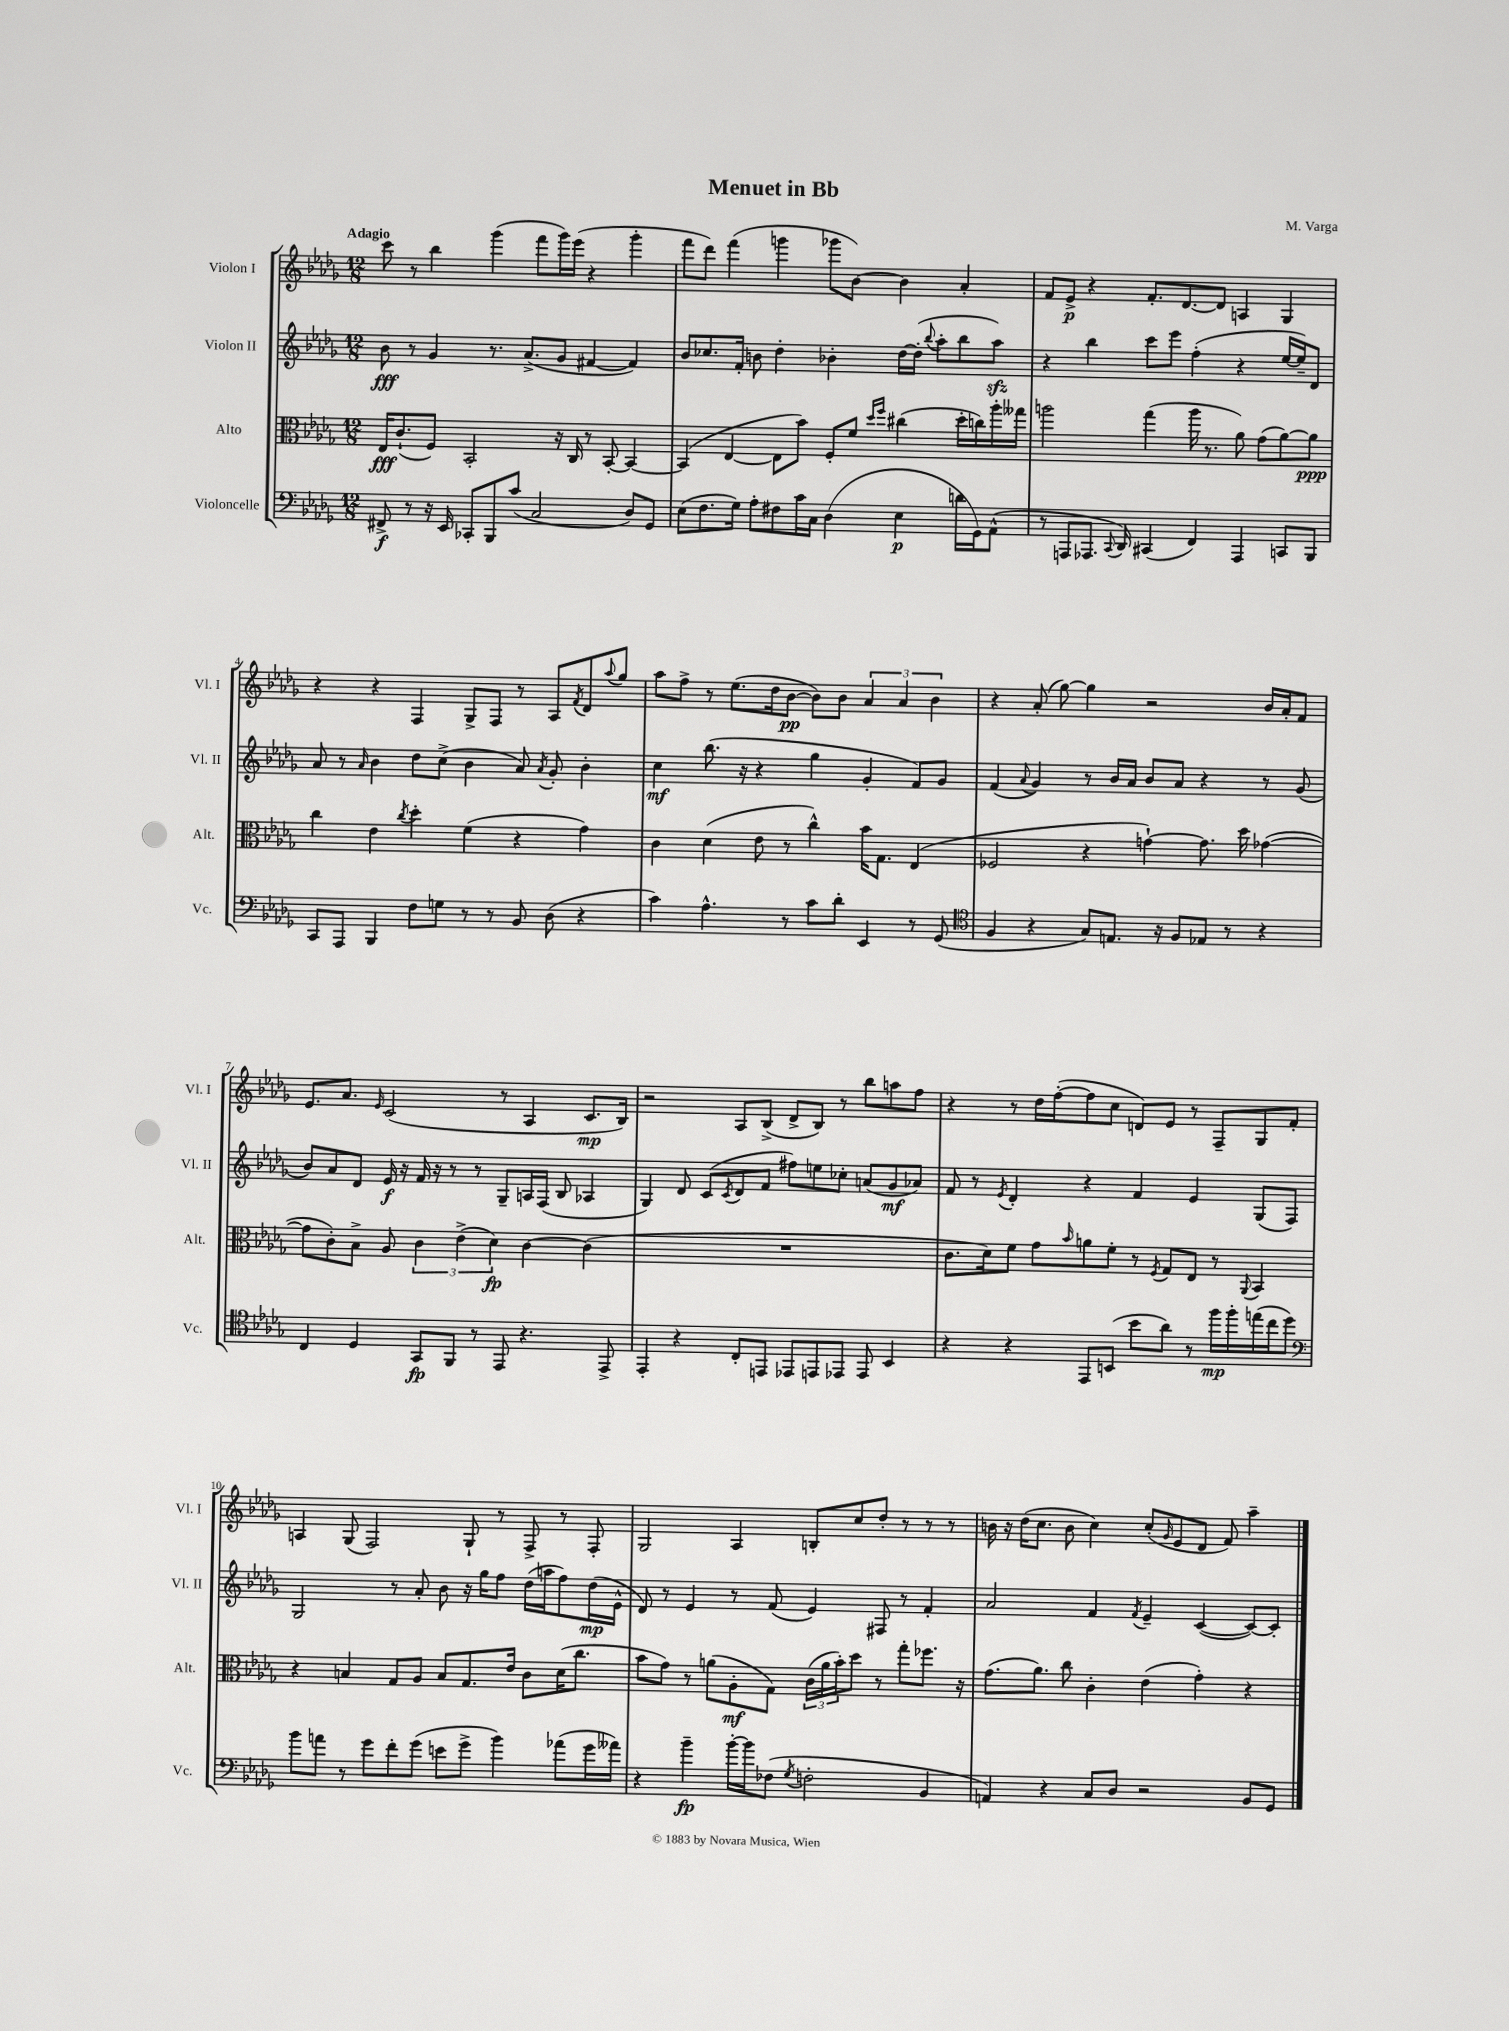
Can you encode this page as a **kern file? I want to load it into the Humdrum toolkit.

**kern	**dynam	**kern	**dynam	**kern	**dynam	**kern	**dynam
*part4	*part4	*part3	*part3	*part2	*part2	*part1	*part1
*staff4	*staff4	*staff3	*staff3	*staff2	*staff2	*staff1	*staff1
*I"Violoncelle	*	*I"Alto	*	*I"Violon II	*	*I"Violon I	*
*I'Vc.	*	*I'Alt.	*	*I'Vl. II	*	*I'Vl. I	*
*clefF4	*	*clefC3	*	*clefG2	*	*clefG2	*
*k[b-e-a-d-g-]	*	*k[b-e-a-d-g-]	*	*k[b-e-a-d-g-]	*	*k[b-e-a-d-g-]	*
*M12/8	*	*M12/8	*	*M12/8	*	*M12/8	*
=1	=1	=1	=1	=1	=1	=1	=1
!	!	!	!	!	!	!LO:TX:a:B:t=Adagio	!
8FF#X^/	f	16E-/KL	fff	8b-\	fff	8ccc\	.
.	.	(8.c`/	.	.	.	.	.
8r	.	.	.	8r	.	8r	.
16r	.	8F/J)	.	4g-/	.	4bb-\	.
16EE-/	.	.	.	.	.	.	.
8CC-X'/L	.	2BB-'/	.	.	.	.	.
8BBB-/	.	.	.	8.r	.	(4ggg-\	.
(8c/J	.	.	.	.	.	.	.
.	.	.	.	(8.a-^/L	.	.	.
2C/	.	.	.	.	.	8fff\L	.
.	.	16r	.	8g-/J	.	16ggg-\L)	.
.	.	16C/	.	.	.	(16eee-\JJ	.
.	.	8r	.	[4f#X/	.	4r	.
.	.	[8BB-'/	.	.	.	.	.
8D-/L)	.	4BB-/_	.	4f#/])	.	4ggg-'\	.
8GG-/J	.	.	.	.	.	.	.
=2	=2	=2	=2	=2	=2	=2	=2
(8E-\L	.	(4BB-/]	.	8b-/L	.	8fff\L	.
8.F\	.	.	.	8.cc-X/	.	8ddd-\J)	.
.	.	[4E-/	.	.	.	(4fff\	.
16G-\Jk)	.	.	.	16f'/Jk	.	.	.
8A-'\L	.	.	.	8bn\	.	.	.
8F#X\	.	8E-\L]	.	4dd-'\	.	4gggn\	.
16c\L	.	8b-\J)	.	.	.	.	.
16C\JJ	.	.	.	.	.	.	.
(4D-\	.	8F'/L	.	4b-X'\	.	8ggg-X\L	.
.	.	8f/J	.	.	.	[8b-\J)	.
.	.	16qqdd-/LL	.	.	.	.	.
.	.	16qqff/JJ	.	.	.	.	.
4E-\	p	(4cc#X\	.	[16dd-\LL	.	4b-\]	.
.	.	.	.	(16dd-'\JJ]	.	.	.
.	.	.	.	8qqbb-/	.	.	.
.	.	.	.	8aa-'\L	.	.	.
16dn\LL	.	16dd-'\LL	.	8bb-\	.	4a-'/	.
16GG-\J)	.	16ccn\)	.	.	.	.	.
(8AA-^^\J	.	16aa-'\	.	8aa-zz\J)	.	.	.
.	.	16gg--X\JJ	.	.	.	.	.
=3	=3	=3	=3	=3	=3	=3	=3
8r	.	2aan\	.	4r	.	8f/L	.
8AAAn/L	.	.	.	.	.	8e-^/J	p
8.AAA-X/J	.	.	.	4bb-\	.	4r	.
8qqCC/	.	.	.	.	.	.	.
16DD-/)	.	.	.	.	.	.	.
(4CC#X/	.	(4gg-\	.	8ccc\L	.	8.f'/L	.
.	.	.	.	8eee-\J	.	.	.
.	.	.	.	.	.	[8.d-/	.
4FF/)	.	16aa\	.	(4ff'\	.	.	.
.	.	8.r	.	.	.	.	.
.	.	.	.	.	.	8d-/J]	.
4AAA-/	.	8a-\)	.	4r	.	4An/	.
.	.	(8g-\L	.	.	.	.	.
8CCn/L	.	[8a-\)	.	[16ee-/LL	.	4G-/	.
.	.	.	.	16ee-~/J])	.	.	.
8BBB-/J	.	8a-\J]	ppp	8d-/J	.	.	.
!!LO:LB:g=z
=4	=4	=4	=4	=4	=4	=4	=4
8CC/L	.	4cc\	.	8a-/	.	4r	.
8AAA-/J	.	.	.	8r	.	.	.
.	.	.	.	16qqa-/	.	.	.
4BBB-/	.	4e-\	.	4b-\	.	4r	.
.	.	8qcc/	.	.	.	.	.
8F\L	.	4dd-'\	.	8dd-\L	.	4F/	.
8Gn\J	.	.	.	(8cc^\J	.	.	.
8r	.	(4f\	.	4b-\	.	8G-^/L	.
8r	.	.	.	.	.	8F/J	.
8BB-/	.	4r	.	8a-/)	.	8r	.
.	.	.	.	8qa-/	.	.	.
(8D-\	.	.	.	8g-'/	.	8A-/L	.
.	.	.	.	.	.	8qf/	.
4r	.	4g-\)	.	4b-'\	.	8d-/	.
.	.	.	.	.	.	8qqaa-/	.
.	.	.	.	.	.	8gg-/J	.
=5	=5	=5	=5	=5	=5	=5	=5
4c\)	.	4c\	.	4cc\	mf	8aa-\L	.
.	.	.	.	.	.	8ff^\J	.
4.A-^^\	.	(4d-\	.	(8.bb-\	.	8r	.
.	.	.	.	.	.	(8.ee-\L	.
.	.	.	.	16r	.	.	.
.	.	8e-\	.	4r	.	.	.
.	.	.	.	.	.	16dd-\k	.
8r	.	8r	.	.	.	[8b-\J	pp
8c\L	.	4cc^^\)	.	4gg-\	.	8b-\L])	.
8d-'\J	.	.	.	.	.	8b-\J	.
4EE-/	.	16b-\KL	.	4g-'/	.	6a-/	.
.	.	8.G-\J	.	.	.	.	.
.	.	.	.	.	.	6a-/	.
8r	.	(4E-/	.	8f/L)	.	.	.
.	.	.	.	.	.	6b-\	.
(8GG-/	.	.	.	8g-/J	.	.	.
=6	=6	=6	=6	=6	=6	=6	=6
*clefC4	*	*	*	*	*	*	*
4F/	.	2F-X/	.	(4f/	.	4r	.
.	.	.	.	8qqa-/	.	.	.
4r	.	.	.	4g-/)	.	(8a-'/	.
.	.	.	.	.	.	[8gg-\)	.
8G-/L)	.	4r	.	8r	.	4gg-\]	.
8.En/J	.	.	.	16b-/LL	.	.	.
.	.	.	.	16a-/JJ	.	.	.
.	.	[4gn`\)	.	8b-/L	.	2r	.
16r	.	.	.	.	.	.	.
8F/L	.	.	.	8a-/J	.	.	.
8E-X/J	.	8.g\]	.	4r	.	.	.
8r	.	.	.	.	.	.	.
.	.	16dd-\	.	.	.	.	.
4r	.	([4g-X\	.	8r	.	16b-/LL	.
.	.	.	.	.	.	16a-'/J	.
.	.	.	.	(8g-/	.	8f/J	.
!!LO:LB:g=z
=7	=7	=7	=7	=7	=7	=7	=7
4C/	.	8g-\L]	.	8b-/L)	.	8.e-/L	.
.	.	8c'\)	.	8a-/	.	.	.
.	.	.	.	.	.	8.a-/J	.
4D-/	.	8B-^\J	.	8d-/J	.	.	.
.	.	.	.	.	.	16qqe-/	.
.	.	8A-/	.	16e-/	f	(2c/	.
.	.	.	.	16r	.	.	.
8GG-/L	fp	6c\	.	16f/	.	.	.
.	.	.	.	16r	.	.	.
8FF/J	.	.	.	8r	.	.	.
.	.	(6e-^\	.	.	.	.	.
8r	.	.	.	8r	.	.	.
.	.	6d-\)	fp	.	.	.	.
8EE-/	.	.	.	8G-~/L	.	8r	.
4.r	.	[4c\	.	16An/L	.	4A-/	.
.	.	.	.	(16F/JJ	.	.	.
.	.	.	.	8B-/	.	.	.
.	.	(4c\]	.	4A-X/	.	8.c/L	mp
8EE-^/	.	.	.	.	.	.	.
.	.	.	.	.	.	16B-/Jk)	.
=8	=8	=8	=8	=8	=8	=8	=8
4EE-'/	.	1.r	.	4G-/)	.	2r	.
4r	.	.	.	8d-/	.	.	.
.	.	.	.	(8c/L	.	.	.
.	.	.	.	8qc/	.	.	.
8C'/L	.	.	.	8d-/	.	8A-/L	.
8EEn/J	.	.	.	8f/J	.	(8B-^/J	.
8EE-X/L	.	.	.	8ff#X\L)	.	8d-^/L	.
8EEn/	.	.	.	8een\	.	8B-/J)	.
8EE-X/J	.	.	.	8cc-X'\J	.	8r	.
8EE-/	.	.	.	(8an/L	.	8bb-\L	.
4BB-/	.	.	.	8g-/	mf	8aan\	.
.	.	.	.	8a-X/J)	.	8ff\J	.
=9	=9	=9	=9	=9	=9	=9	=9
4r	.	8.c\L	.	8f/	.	4r	.
.	.	.	.	8r	.	.	.
.	.	16d-\k)	.	.	.	.	.
.	.	.	.	8qe-/	.	.	.
4r	.	8f\J	.	4d-'/	.	8r	.
.	.	8g-\L	.	.	.	16dd-\LL	.
.	.	.	.	.	.	([16ff'\J	.
.	.	16qqb-/	.	.	.	.	.
8EE-/L	.	8an\	.	4r	.	8ff\]	.
(8BBn/J	.	8f'\J	.	.	.	8cc\J	.
8b-\L	.	8r	.	4f/	.	8dn/L)	.
.	.	8qF/	.	.	.	.	.
8a-\J)	.	8G-/L	.	.	.	8e-/J	.
8r	.	8E-/J	.	4e-/	.	8r	.
16ff\LL	mp	8r	.	.	.	8F~/L	.
16ff'\	.	.	.	.	.	.	.
.	.	8qqAA-/	.	.	.	.	.
(16een\	.	4BB-/	.	(8G-/L	.	8G-/	.
16cc\J	.	.	.	.	.	.	.
8dd-\J)	.	.	.	8F/J)	.	8f'/J	.
!!LO:LB:g=z
=10	=10	=10	=10	=10	=10	=10	=10
*clefF4	*	*	*	*	*	*	*
8b-\L	.	4r	.	2G-/	.	4An/	.
8an\J	.	.	.	.	.	.	.
8r	.	4Bn/	.	.	.	(8G-/	.
8g-\L	.	.	.	.	.	2F/)	.
8f'\	.	8G-/L	.	8r	.	.	.
(8g-\J	.	8A-/J	.	8a-'/	.	.	.
8en\L	.	8B/L	.	8b-\	.	.	.
8g-^\J	.	8.G-/	.	16r	.	8G-`/	.
.	.	.	.	16gg-\KL	.	.	.
4b-\)	.	.	.	8ff\J	.	8r	.
.	.	16e-/Jk	.	.	.	.	.
.	.	8c\L	.	(16dd-\LL	.	8F^/	.
.	.	.	.	16aan\J	.	.	.
(8a-X\L	.	(16d-\K	.	8ff\)	.	8r	.
.	.	8.cc\J	.	.	.	.	.
16g-\L	.	.	.	(16dd-\L	mp	8F'/	.
16a--X\JJ)	.	.	.	16e-^^\JJ	.	.	.
=11	=11	=11	=11	=11	=11	=11	=11
4r	.	8b-\L	.	8d-/)	.	2G-/	.
.	.	8g-\J)	.	8r	.	.	.
4b-~\	fp	8r	.	4e-/	.	.	.
.	.	(8an\L	.	.	.	.	.
[16b-'\LL	.	8A-'\	mf	8r	.	4A-/	.
16b-\J]	.	.	.	.	.	.	.
(8F-X\J	.	8G-\J)	.	(8f/	.	.	.
8qG-/	.	.	.	.	.	.	.
2Fn'\	.	(24c\LL	.	4e-/)	.	8Bn'/L	.
.	.	24a\	.	.	.	.	.
.	.	24b-'\J)	.	.	.	.	.
.	.	8dd-\J	.	.	.	8cc/	.
.	.	8r	.	8F#X/	.	8dd-'/J	.
.	.	8gg-'\L	.	8r	.	8r	.
4BB-/	.	8.ff-X\J	.	4f'/	.	8r	.
.	.	.	.	.	.	8r	.
.	.	16r	.	.	.	.	.
=12	=12	=12	=12	=12	=12	=12	=12
4AAn/)	.	(8.g-\L	.	2a-/	.	16bn\	.
.	.	.	.	.	.	16r	.
.	.	.	.	.	.	(16dd-\KL	.
.	.	8.a-\J)	.	.	.	8.cc\J	.
4r	.	.	.	.	.	.	.
.	.	8cc\	.	.	.	8b\	.
8C/L	.	4c'\	.	4f/	.	4cc\)	.
8D-/J	.	.	.	.	.	.	.
.	.	.	.	8qf/	.	.	.
2r	.	(4e-\	.	4e-~/	.	(8cc'/L	.
.	.	.	.	.	.	16qqg-/	.
.	.	.	.	.	.	8e-/	.
.	.	4g-'\)	.	([4c/	.	8d-/J	.
.	.	.	.	.	.	8f/)	.
8BB-/L	.	4r	.	8c/L_)	.	4aa-~\	.
8GG-/J	.	.	.	8c'/J]	.	.	.
==	==	==	==	==	==	==	==
*-	*-	*-	*-	*-	*-	*-	*-
